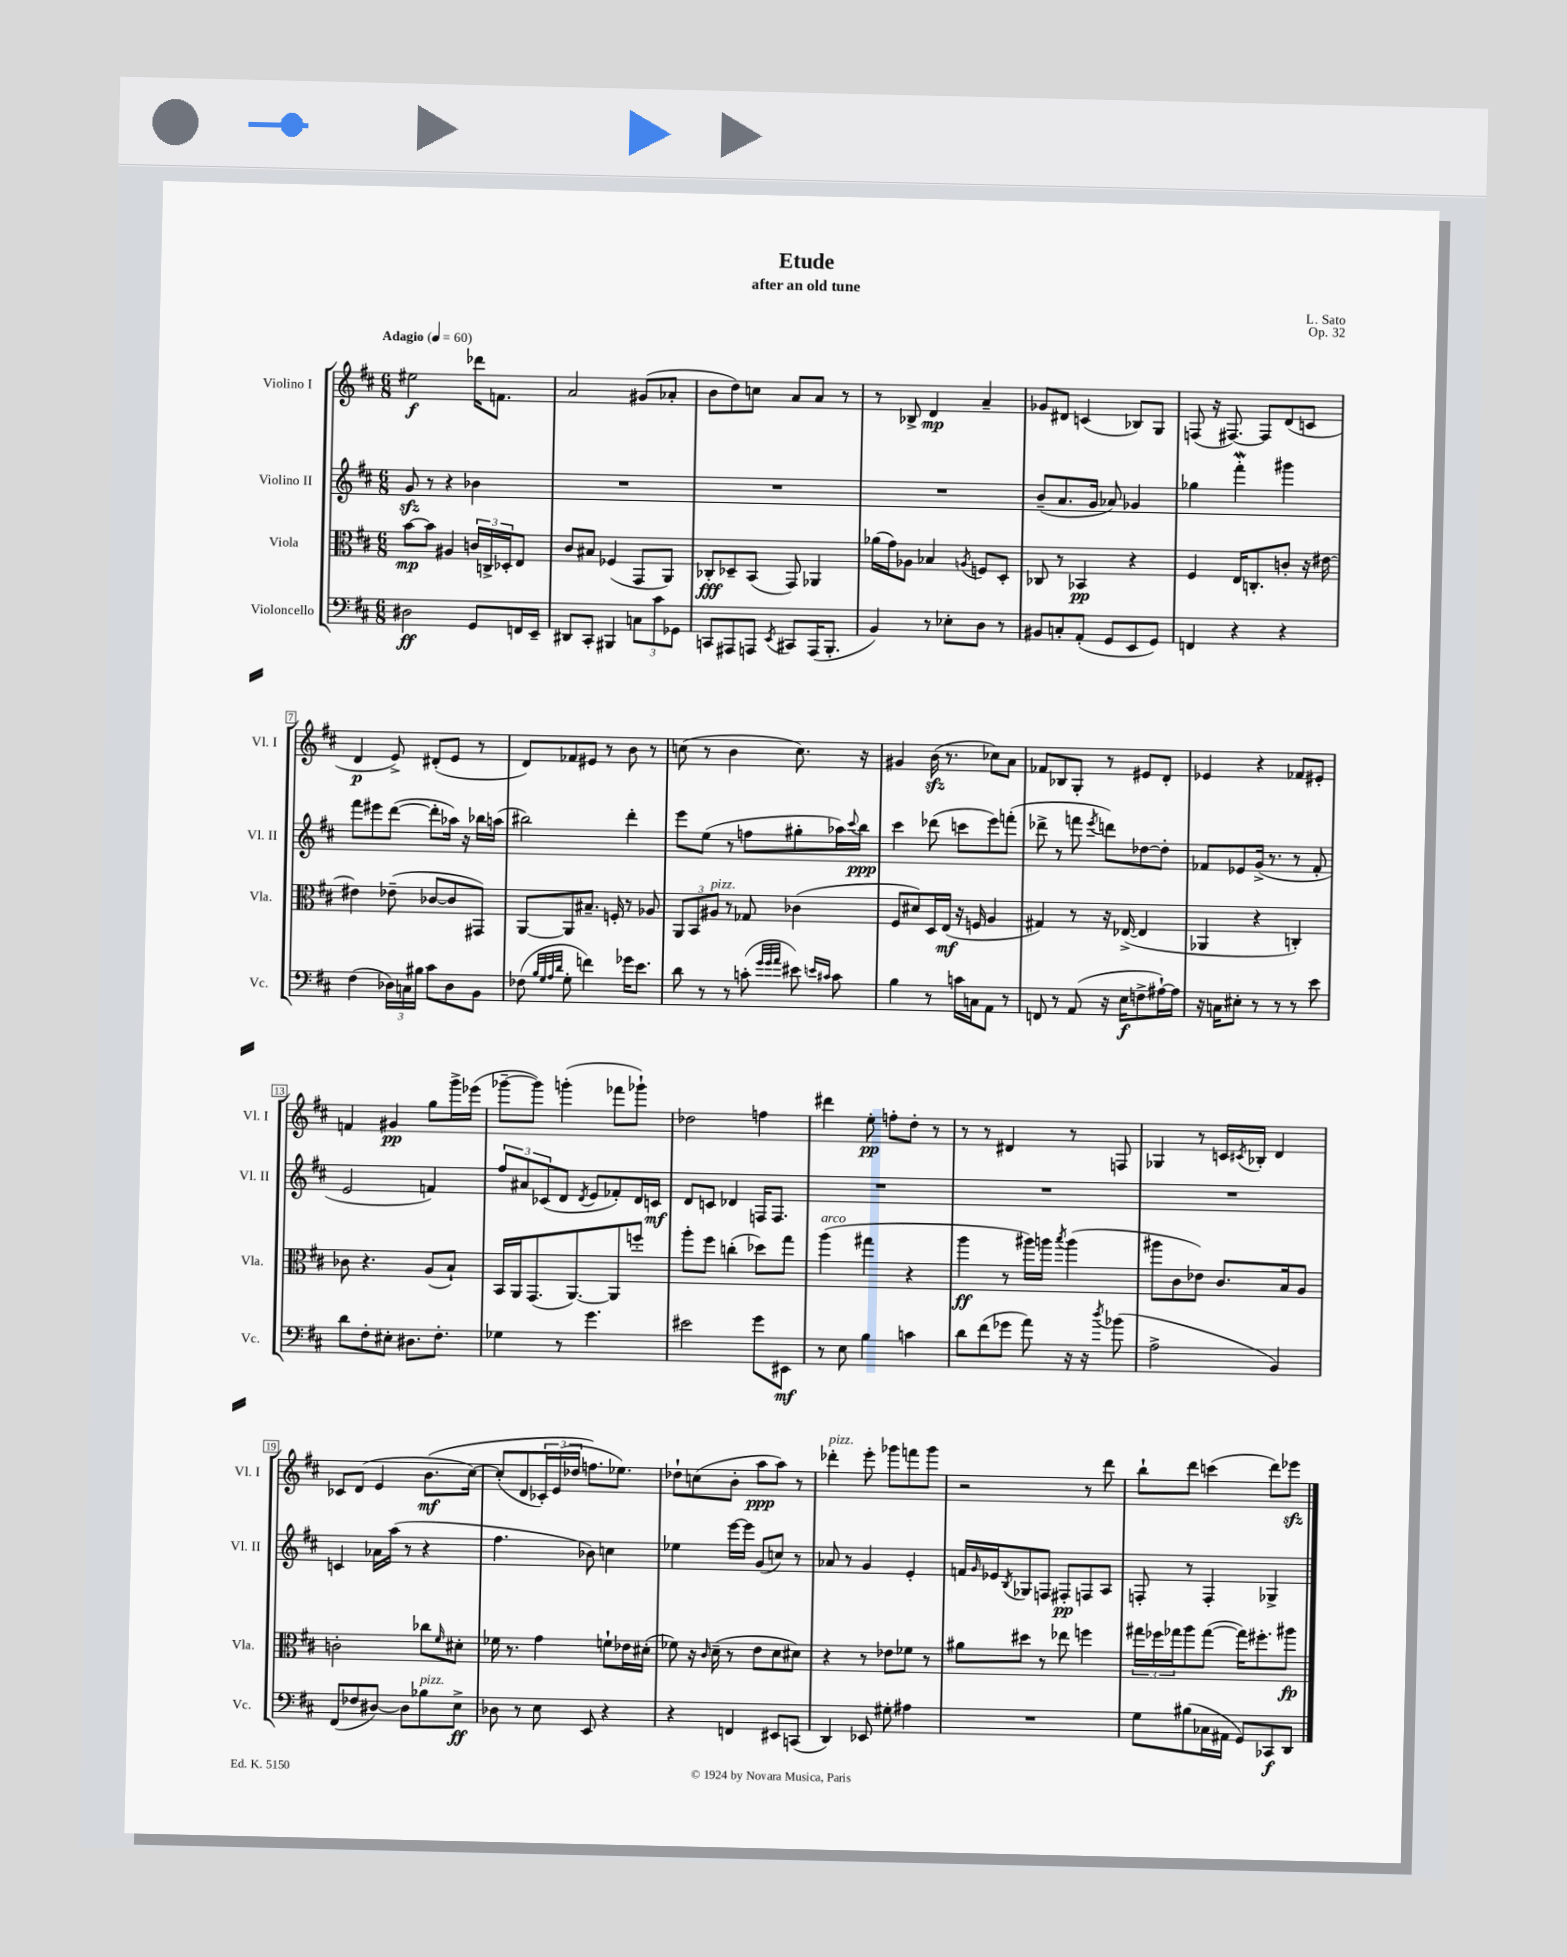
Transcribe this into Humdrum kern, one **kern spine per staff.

**kern	**kern	**kern	**kern
*staff4	*staff3	*staff2	*staff1
*clefF4	*clefC3	*clefG2	*clefG2
*k[f#c#]	*k[f#c#]	*k[f#c#]	*k[f#c#]
*M6/8	*M6/8	*M6/8	*M6/8
*MM60	*MM60	*MM60	*MM60
2D#	[8b	8g	2ee#
.	8b]	8r	.
.	4A#	4r	.
8GG	24c	4b-	16ddd-
.	24C^	.	.
.	.	.	8.f
.	24D-'	.	.
16FF	8E	.	.
16EE~	.	.	.
=	=	=	=
8DD#	8c#	2.r	2a
8CC#'	8B#	.	.
4BBB#	(4F-	.	.
12C	8GG	.	(8g#
12c#	.	.	.
.	8AA)	.	8a-'
12GG-	.	.	.
=	=	=	=
8CC	8C-'	2.r	8b
8AAA#	8D-~	.	8dd)
8AAA	(8BB	.	8cc
8qEE	.	.	.
8CC#	8GG)	.	8a
(16AAA	4AA-	.	8a
8.BBB'	.	.	.
.	.	.	8r
=	=	=	=
4BB)	(16a-	2.r	8r
.	16g)	.	.
.	8A-	.	8B-^
8r	4B-	.	4d
8E-'	.	.	.
.	8qA	.	.
8D	8F	.	4a~
8r	8D'	.	.
=	=	=	=
8BB#	8C-	(8b~	8g-
8C'	8r	8.a	8d#
(8AA'	4BB-	.	(4c
.	.	16g	.
8GG	.	8a-)	.
8EE	4r	4g-	8B-)
8GG)	.	.	8G
=	=	=	=
4FF	4F#	4gg-	(8F
.	.	.	16r
.	.	.	[8.F#)
4r	16E	4fff#'	.
.	8.C'	.	.
.	.	.	8F#]
4r	8c'	4ggg#	(8d
.	16r	.	8c
.	[16e#	.	.
=	=	=	=
(4F#	4e#]	8fff#	4d
.	.	8eee#	.
24D-)	(8e-~	([8ddd	8e^)
24C	.	.	.
24B#	.	.	.
8c#	[8c-	8ddd']	(8d#'
8D-	8c-]	16aa-)	8e
.	.	16r	.
8BB	8GG#)	16bb-	8r
.	.	(16aa	.
=	=	=	=
(8F-	[8AA	2bb#)	8d)
32qqB	.	.	.
32qqG	.	.	.
32qqA	.	.	.
32qqd	.	.	.
8G'	8AA]	.	8f-
4f)	8.B#~	.	8e#
.	.	.	8r
.	16F'	.	.
16g-	8r	4ddd'	8b
8.e	.	.	.
.	8A-	.	8r
=	=	=	=
8d	12AA	8eee	(8cc
.	12BB	.	.
8r	.	(8ee	8r
.	12A#	.	.
8r	8r	8r	4b
(8c'	8G-	8ff	.
32qqg	.	.	.
32qqg	.	.	.
32qqa	.	.	.
8e#)	(4c-	8gg#'	8.cc)
16qqe	.	.	.
16qqc#	.	.	.
8c#	.	16aa-)	.
.	.	8qqccc#	.
.	.	16bb	16r
=	=	=	=
4B	8F#	4ccc#	4g#
.	8d#)	.	.
8r	16D	(8ddd-	(16b
.	(16E	.	8.r
16c	16r	8ccc	.
16C	16F	.	.
8AA	4A	8eee)	8cc-)
8r	.	(8fff'	8a
=	=	=	=
8FF	4G#)	8ddd-^	8f-
8r	.	8r	8B-
(8AA	8r	8fff	8G'
.	.	8qeee	.
16r	16r	8ddd)	8r
16E	([16E-^	.	.
8F^	4E-]	[8dd-	8e#
[16A#`)	.	8dd-']	8d'
16A#]	.	.	.
=	=	=	=
16r	4AA-	8f-	4e-
16C	.	.	.
8E#'	.	8e-	.
8r	4r	(16g^	4r
.	.	8.r	.
8r	.	.	.
8r	4C')	8r	8f-
8e	.	8f-'	8e#'
=	=	=	=
8d	8c-	2e	4f
8F#'	4.r	.	.
8E#'	.	.	4g#
8.D#	.	.	.
.	(8A	4f)	8gg
8.F#'	.	.	.
.	8B`)	.	16ggg^
.	.	.	(16eee-
=	=	=	=
4G-	16BB	12ff#	[8ggg-~
.	16AA	.	.
.	.	12a#	.
.	(8.GG	.	8ggg-])
.	.	(12c-	.
8r	.	8d	(4ggg'
.	[8.AA)	.	.
.	.	8qd	.
4.g	.	8e	.
.	8AA]	8f-')	8fff-
.	8ff'	16d	8ggg-`)
.	.	16c	.
=	=	=	=
2e#	8aa'	8d	2dd-
.	8ff#	8c	.
.	(4cc'	4d-	.
8g	8dd-)	16F	4ff
.	.	8.F	.
8EE#	8gg	.	.
=	=	=	=
8r	(4aa	2.r	4ddd#
8E	.	.	.
4B	4gg#	.	8ee'
.	.	.	8ff'
4c	4r	.	8dd'
.	.	.	8r
=	=	=	=
8d	4aa	2.r	8r
(8f#	.	.	8r
8g-	8r	.	4d#
8a)	16aa#)	.	.
.	16aa	.	.
.	8qbb	.	.
16r	(4aa	.	8r
16r	.	.	.
8qdd	.	.	.
(8b-	.	.	8F
=	=	=	=
2A^	8aa#	2.r	4G-
.	8c#	.	.
.	8e-)	.	8r
.	8.c#	.	16c
.	.	.	8qc#
.	.	.	16B-'
4BB)	.	.	4d
.	16B	.	.
.	8A	.	.
=	=	=	=
(8FF#	2c'	4c	8c-
8F-	.	.	(8d
[8D#)	.	16a-	4e
.	.	(16aa	.
8D#]	.	8r	.
8B-	8cc-	4r	&(8.b
.	16qqf#	.	.
8E^	8d#'	.	.
.	.	.	[16cc#)
=	=	=	=
8D-	16f-	4.ff#	(8cc#']
.	8.r	.	.
8r	.	.	8d
8E	4g	.	24c-')
.	.	.	(24e
.	.	.	24dd-
8EE	.	8b-)	8.ff&)
4r	8f`	4cc	.
.	.	.	8.ee-)
.	16e-	.	.
.	(16d#'	.	.
=	=	=	=
4r	8f-)	4ee-	8dd-`
.	16r	.	(8cc
.	16qqc#	.	.
.	(16d~	.	.
4FF	8r	[16eee	8b'
.	.	16eee]	.
.	8e	(8g	8aa
8EE#	8d	8cc)	8aa)
(8CC	8d#)	8r	8r
=	=	=	=
4DD)	4r	8a-	4ddd-'
.	.	8r	.
8EE-	8r	4g	8eee'
8G#'	8e-	.	8ggg-
4A#	8f-	4e'	8fff
.	8r	.	8ggg-
=	=	=	=
2.r	8a#	16f	2r
.	.	16qqg	.
.	.	16e-	.
.	.	8qB	.
.	8dd#	8G-	.
.	8r	8F	.
.	8ee-	8F#'	.
.	4ff	8F	8r
.	.	8A	8ddd
=	=	=	=
8G	24gg#	8F'	8bb`
.	24ff-	.	.
.	24gg-	.	.
(8B#	8aa	8r	8ddd
16C-	([8gg-	4F'	(4ccc
16AA#	.	.	.
8GG)	16gg-])	.	.
.	8.ff#'	.	.
8CC-	.	4G-^	8ddd)
8DD	8aa#	.	8eee-
==	==	==	==
*-	*-	*-	*-
